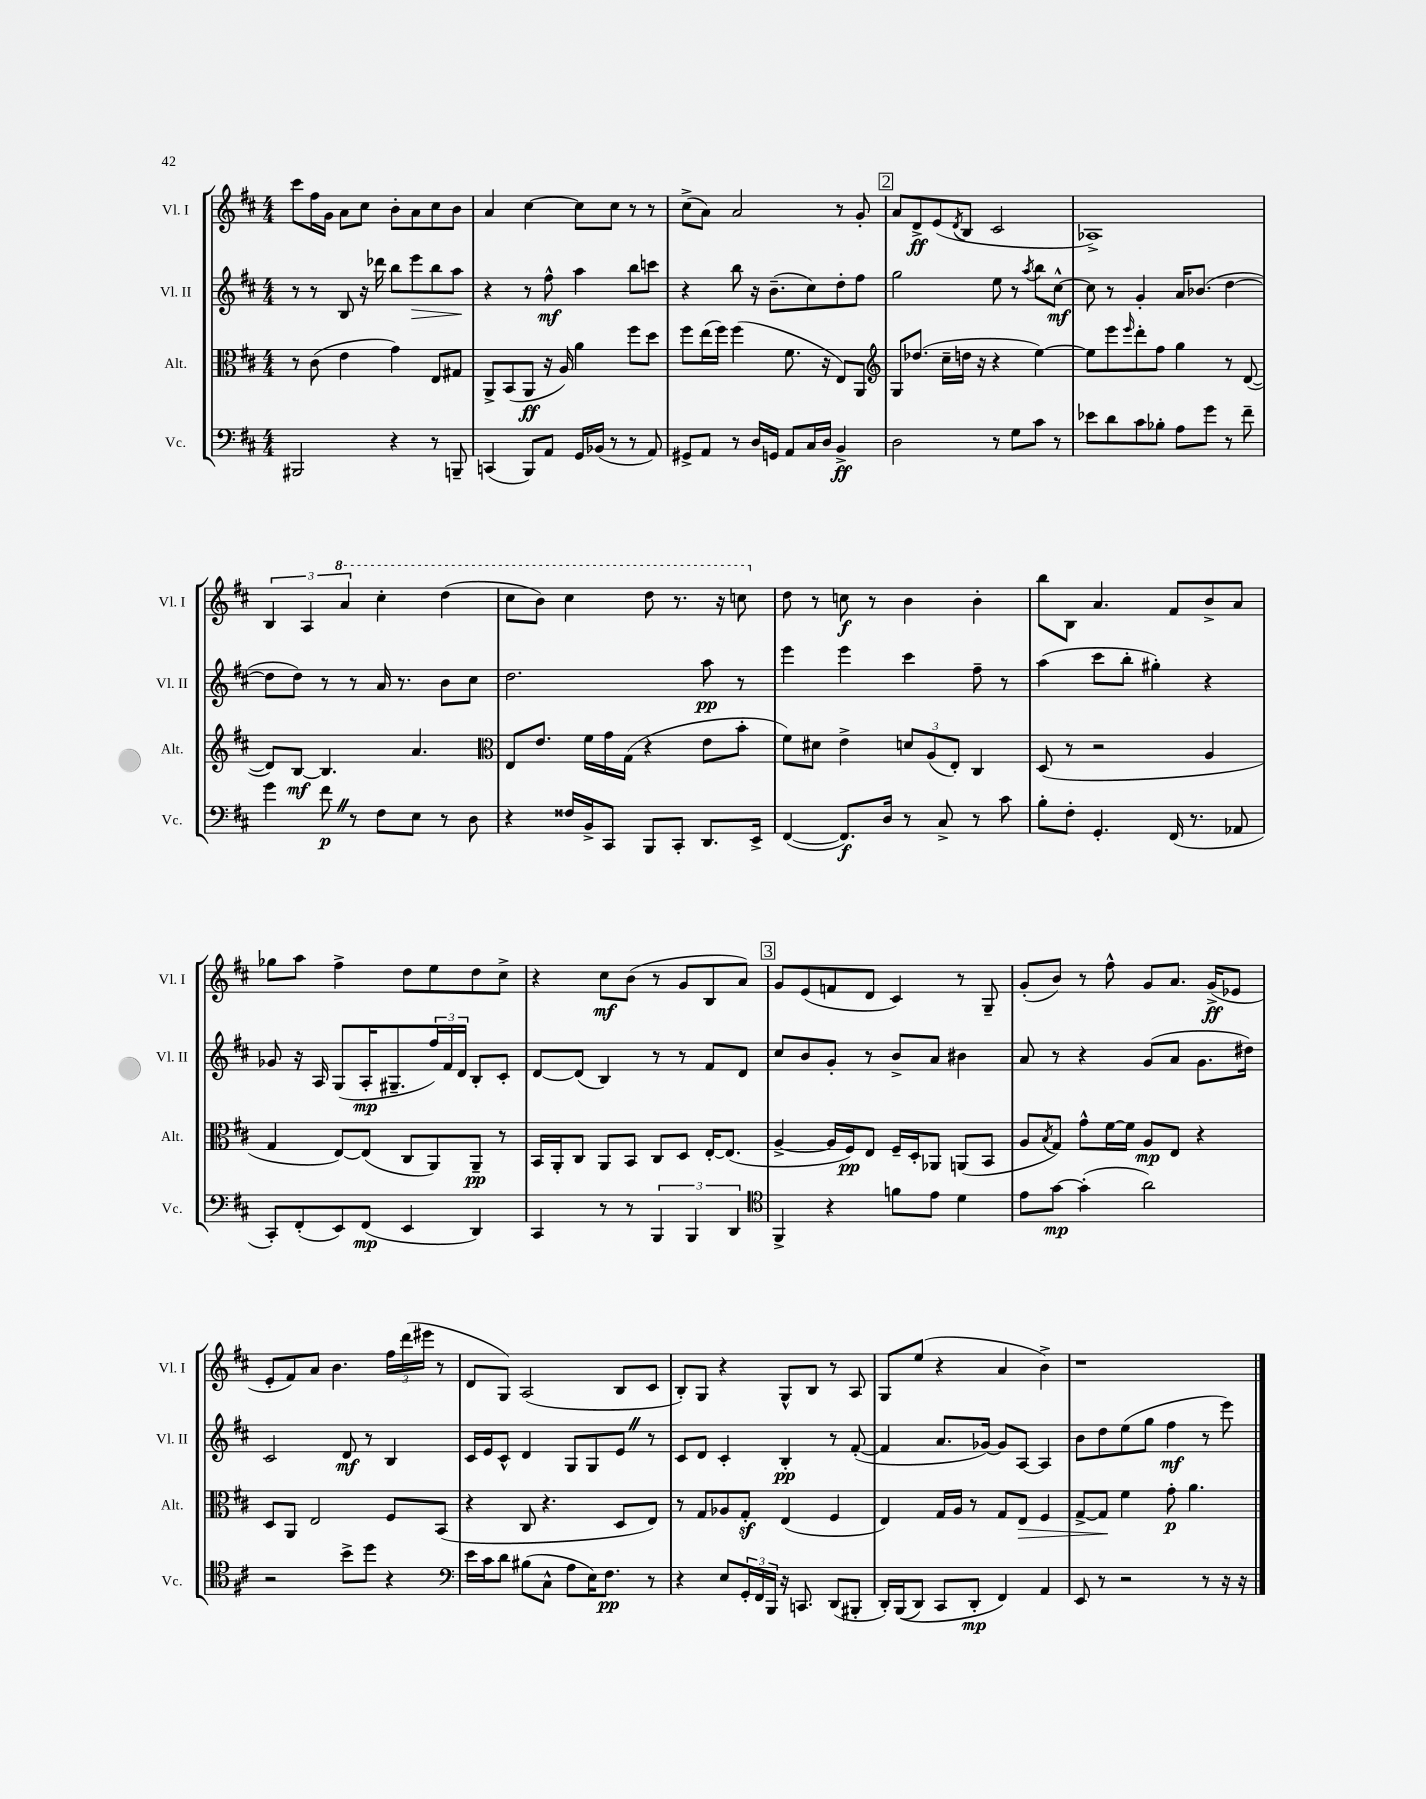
<<
\new StaffGroup <<
\new Staff = "s0" \with { instrumentName = "Vl. I" shortInstrumentName = "Vl. I" } {
    \clef treble \key d \major \numericTimeSignature \time 4/4
    cis'''8 fis''16 g'16 a'8 cis''8 b'8-. a'8 cis''8 b'8 |
    a'4 cis''4~ cis''8 cis''8 r8 r8 |
    cis''8->( a'8) a'2 r8 g'8-. |
    \mark \markup { \box "2" } a'8 d'8->\ff e'8( \acciaccatura { d'8 } b8 cis'2 |
    aes1->) |
    \tuplet 3/2 { b4 a4 \ottava #1 a''4 } cis'''4-. d'''4( |
    cis'''8 b''8) cis'''4 d'''8 r8. r16 c'''8 \ottava #0 |
    d''8 r8 c''8\f r8 b'4 b'4-. |
    b''8 b8 a'4. fis'8 b'8-> a'8 |
    ges''8 a''8 fis''4-> d''8 e''8 d''8 cis''8-> |
    r4 cis''8\mf b'8( r8 g'8 b8 a'8) |
    \mark \markup { \box "3" } g'8 e'8( f'8 d'8 cis'4) r8 g8-- |
    g'8-.( b'8) r8 fis''8-^ g'8 a'8. g'16->\ff( ees'8 |
    e'8-. fis'8) a'8 b'4. \tuplet 3/2 { fis''16 d'''16( eis'''16 } r8 |
    d'8 g8) a2( b8 cis'8 |
    b8-.) g8 r4 g8-^ b8 r8 a8 |
    g8 e''8( r4 a'4 b'4->) |
    r1 \bar "|." |
}
\new Staff = "s1" \with { instrumentName = "Vl. II" shortInstrumentName = "Vl. II" } {
    \clef treble \key d \major \numericTimeSignature \time 4/4
    r8 r8 b8 r16 des'''16 b''8 e'''8\> b''8 a''8\! |
    r4 r8 fis''8-^\mf a''4 b''8 c'''8 |
    r4 b''8 r16 b'8.--( cis''8) d''8-. fis''8 |
    \mark \markup { \box "2" } g''2 e''8 r8 \acciaccatura { a''8 } b''8 cis''8~-^\mf |
    cis''8 r8 g'4-. a'16 bes'8.( d''4~ |
    d''8 d''8) r8 r8 a'16 r8. b'8 cis''8 |
    d''2. a''8\pp r8 |
    e'''4 e'''4 cis'''4 fis''8-- r8 |
    a''4( cis'''8 b''8-. gis''4-.) r4 |
    ges'8 r16 a16 g8( a16-.\mp gis8.-- \tuplet 3/2 { fis''16) fis'16 d'16 } b8-. cis'8-. |
    d'8~ d'8( b4) r8 r8 fis'8 d'8 |
    \mark \markup { \box "3" } cis''8 b'8 g'8-. r8 b'8-> a'8 bis'4 |
    a'8 r8 r4 g'8( a'8 g'8. dis''16) |
    cis'2 d'8\mf r8 b4 |
    cis'16 e'16 cis'8-^ d'4 g8 g8 e'8 \once \override BreathingSign.text = \markup { \musicglyph "scripts.caesura.straight" } \breathe r8 |
    cis'8 d'8 cis'4-. b4-.\pp r8 fis'8~-.( |
    fis'4 a'8. ges'16~) ges'8 a8~ a4 |
    b'8 d''8 e''8( g''8 fis''4\mf r8 e'''8) \bar "|." |
}
\new Staff = "s2" \with { instrumentName = "Alt." shortInstrumentName = "Alt." } {
    \clef alto \key d \major \numericTimeSignature \time 4/4
    r8 cis'8( e'4 g'4) e8 gis8 |
    a,8-> b,8( a,8\ff r16 a16) a'4 fis''8 d''8 |
    fis''8 e''16( fis''16) fis''4( fis'8. r16 e8) a,8 |
    \mark \markup { \box "2" } \clef treble g8 des''8.( cis''16-- d''16 r16 r4 e''4~) |
    e''8 e'''8 \grace { e'''16 } d'''8-. fis''8 g''4 r8 d'8~( |
    d'8) b8~\mf b4. a'4. |
    \clef alto e8 e'8. fis'16 g'16 g16( r4 e'8 b'8-. |
    fis'8) dis'8 e'4-> \tuplet 3/2 { d'8 a8( e8-.) } cis4 |
    d8( r8 r2 a4 |
    g4 e8~) e8( cis8 a,8) a,8--\pp r8 |
    b,16 a,16-. cis8 a,8 b,8 cis8 d8 e16~-. e8.( |
    \mark \markup { \box "3" } a4~-> a16 fis16\pp) e8 fis16-- d16-. aes,8 a,8( b,8 |
    a8 \acciaccatura { b8 } g8) g'8-^ fis'16~ fis'16 a8\mp e8 r4 |
    d8 a,8 e2 fis8 b,8( |
    r4 cis8 r4. d8 e8) |
    r8 g8 aes8 g8-.\sf e4( fis4 |
    e4) g16 a16 r8 g8 e8\> fis4 |
    g8~-> g8\! fis'4 g'8-.\p a'4. \bar "|." |
}
\new Staff = "s3" \with { instrumentName = "Vc." shortInstrumentName = "Vc." } {
    \clef bass \key d \major \numericTimeSignature \time 4/4
    bis,,2 r4 r8 b,,8-- |
    c,4( b,,8) a,8 g,16 bes,16( r8 r8 a,8) |
    gis,8-> a,8 r8 d16 g,16 a,8 cis16 d16 b,4->\ff |
    \mark \markup { \box "2" } d2 r8 g8 cis'8 r8 |
    ees'8 d'8 cis'8 bes8-. a8 g'8 r8 fis'8-- |
    g'4 fis'8\p \once \override BreathingSign.text = \markup { \musicglyph "scripts.caesura.straight" } \breathe r8 fis8 e8 r8 d8 |
    r4 fisis16 b,16-> cis,8 b,,8 cis,8-. d,8. e,16-> |
    fis,4~( fis,8.\f) d16 r8 cis8-> r8 cis'8 |
    b8-. fis8-. g,4.-. fis,16( r8. aes,8 |
    cis,8-.) fis,8-.( e,8) fis,8\mp( e,4 d,4) |
    cis,4 r8 r8 \tuplet 3/2 { b,,4 b,,4 d,4 } |
    \mark \markup { \box "3" } \clef tenor fis,4-> r4 f'8 e'8 d'4 |
    e'8 g'8~\mp g'4-.( a'2) |
    r2 b'8-> d''8 r4 |
    \clef bass e'16 cis'16 d'8 bis8( cis8-^ a8 e16) fis8.\pp r8 |
    r4 e8 \tuplet 3/2 { g,16-. fis,16 b,,16 } r16 c,8. d,8( bis,,8-. |
    d,16-.) b,,16(\( d,8) cis,8 d,8-.\mp fis,4\) a,4 |
    e,8 r8 r2 r8 r16 r16 \bar "|." |
}
>>
>>
\layout { \context { \Score \remove "Bar_number_engraver" } }
